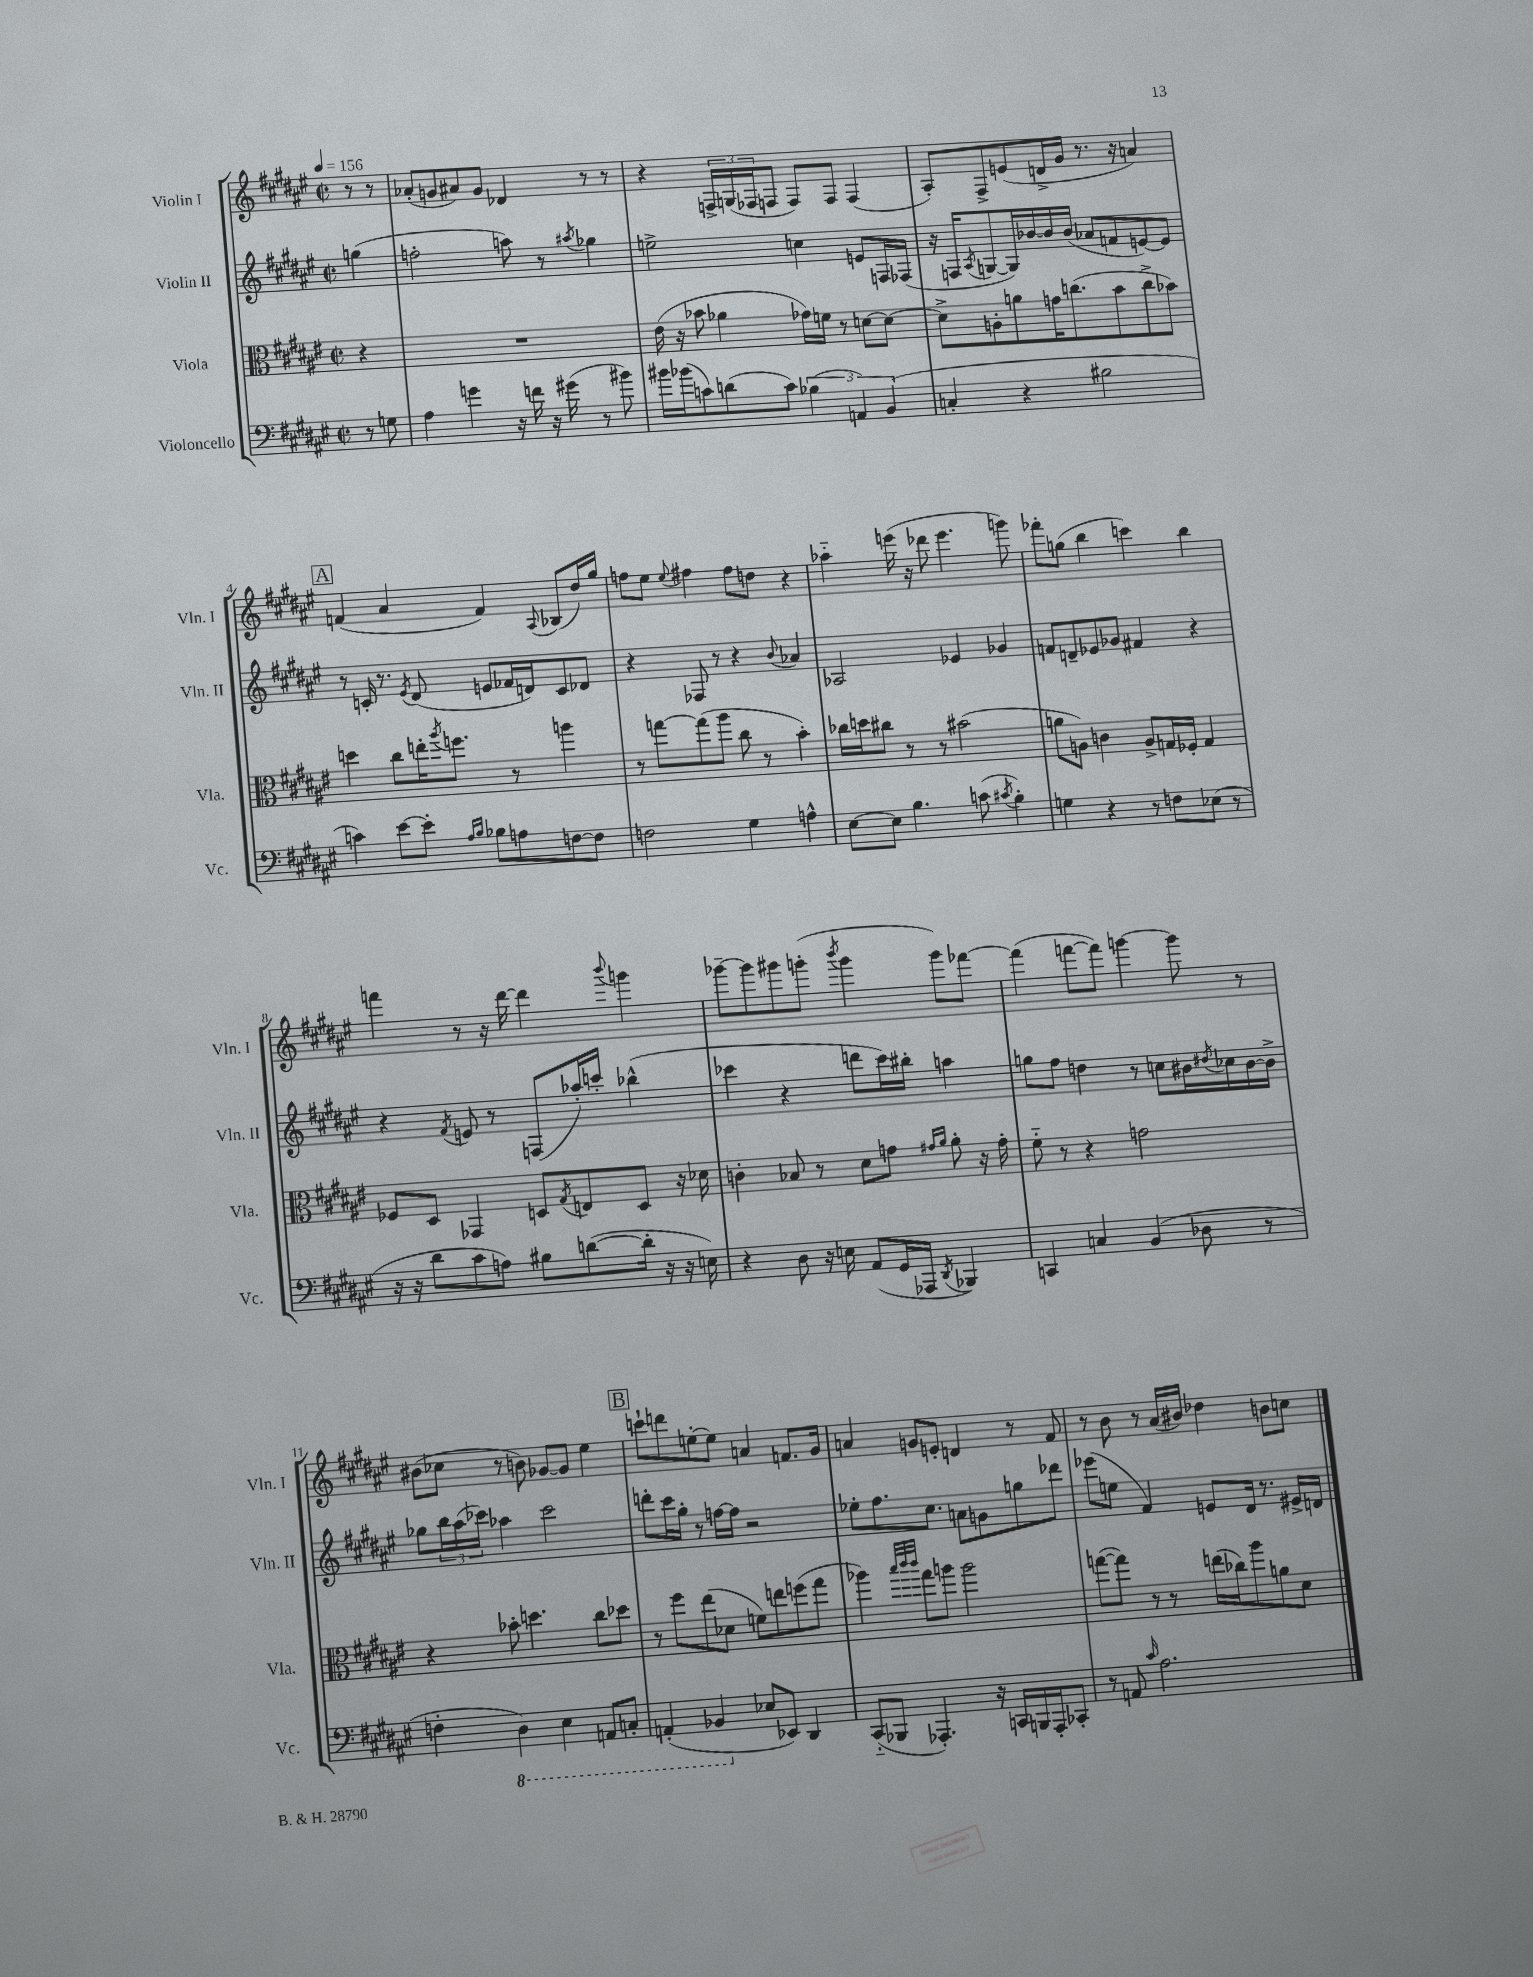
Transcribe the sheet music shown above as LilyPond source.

<<
\new StaffGroup <<
\new Staff = "s0" \with { instrumentName = "Violin I" shortInstrumentName = "Vln. I" } {
    \clef treble \key fis \major \defaultTimeSignature \time 2/2 \partial 4 \tempo 4 = 156
    r8 r8 |
    aes'8-.( g'8 ais'8) g'8 des'4 r8 r8 |
    r4 \tuplet 3/2 { f16-> g16( fes16 } f8 f8) f8 f4( |
    ais8-.) fis8-> e'8( d'16-> gis'16 r8. r16 a'4) |
    \mark \markup { \box "A" } f'4( ais'4 f'4) \appoggiatura { ais8 } bes8( dis''16) gis''16 |
    f''8 eis''8 \appoggiatura { eis''8 } fis''4 fis''8 d''8 r4 |
    aes''4-_ e'''16( r16 des'''8 e'''4. g'''8) |
    fes'''8-. g''8( b''4 c'''4) b''4 |
    f'''4 r8 r16 dis'''16~ dis'''4 \appoggiatura { b'''8 } g'''4 |
    ges'''8~-- ges'''8 gis'''8 g'''8-.( \acciaccatura { b'''8 } g'''4 g'''8) fes'''8~ |
    fes'''4( f'''8~ f'''8) g'''4~ g'''8 r8 |
    bis'8( ces''8 r8 b'8) ges'8~ ges'8 eis''4 |
    \mark \markup { \box "B" } c'''8-! d'''8 e''8~-. e''8 a'4 f'8. gis'16 |
    a'4 g'8 e'8-. d'4 r8 fis'8 |
    r8 b'8 r8 ais'16( bis'16) des''4 b'8 c''8 \bar "|." |
}
\new Staff = "s1" \with { instrumentName = "Violin II" shortInstrumentName = "Vln. II" } {
    \clef treble \key fis \major \defaultTimeSignature \time 2/2 \partial 4
    g''4( |
    f''2-. a''8) r8 \acciaccatura { ais''8 } ges''4 |
    e''2-> c''4 e'8 f16 fes16( |
    r16 f16 \acciaccatura { ais8 } g8~ g16) bes'16~ bes'16 bes'16( aes'8 f'8 e'8~) e'8 |
    \mark \markup { \box "A" } r8 c'16-. r8. \acciaccatura { eis'8 } dis'8( e'8 fes'16 d'16) c'8 des'8 |
    r4 fes8 r8 r4 \appoggiatura { b'8 } aes'4 |
    aes2 ees'4 ges'4 |
    f'8 d'8-- ees'8 ges'8 fis'4 r4 |
    r4 \acciaccatura { fis'8 } e'8 r8 f8( aes''16-.) c'''16-. bes''4-^( |
    ces'''4 r4 d'''8 ces'''16) bis''16-. a''4 |
    g''8 fis''8 d''4 r8 c''8 bis'16 \acciaccatura { dis''8 } ces''16 bis'16~ bis'16-> |
    ges''8 \tuplet 3/2 { b''16 ais''16( ces'''16) } aes''4 ces'''2 |
    \mark \markup { \box "B" } d'''8-. cis'''16 gis''16-. r8 f''16~ f''16 r2 |
    ees''8-. fis''8. cis''8. a'8 g'8 g''8 des'''8 |
    ees'''8( e''8 fis'4) e'8 dis'16 r8. eis'16-> d'16 \bar "|." |
}
\new Staff = "s2" \with { instrumentName = "Viola" shortInstrumentName = "Vla." } {
    \clef alto \key fis \major \defaultTimeSignature \time 2/2 \partial 4
    r4 |
    R1 |
    eis'16( r16 bes'8 aes'4 ges'16) f'16 r8 d'8~ d'8~ |
    d'8-> a8-. a'8 g'16 c''8.( b'8 c''8-> bes'8) |
    \mark \markup { \box "A" } d''4 cis''8 e''16-. \acciaccatura { ais''8 } f''8. r8 a''4 |
    r8 g''8~ g''8( ais''8 cis''8 r8 b'4-.) |
    ces''16 d''16 cis''8 r8 r8 bis'2( |
    a'8 a8) c'4 a8-> g16 fes16-. g4 |
    fes8 dis8 ges,4 d8 \acciaccatura { gis8 } e8 d8 r16 des'16 |
    c'4-. bes8 r8 dis'8 g'8 \grace { gis'16 ais'16 } ais'8-. r16 gis'16-. |
    fis'8-_ r8 r4 g'2 |
    r4 bes'8-. d''4. cis''8 des''8 |
    \mark \markup { \box "B" } r8 fis''8 eis''8( des'8 f'8) e''8 f''8( gis''8 |
    aes''4) \grace { b''32 cis'''32 cis'''32 } gis''8 a''8 a''2 |
    g''8~( g''8) r8 r8 e''16( ces''16) ais''8 a'8 dis'8 \bar "|." |
}
\new Staff = "s3" \with { instrumentName = "Violoncello" shortInstrumentName = "Vc." } {
    \clef bass \key fis \major \defaultTimeSignature \time 2/2 \partial 4
    r8 g8 |
    ais4 g'4 r16 f'16 r16 gis'16( r8 bis'8) |
    bis'16 bes'16( c'8) d'8( c'8) \tuplet 3/2 { bes4( a,4) b,4( } |
    c4-. r4 bis2 |
    \mark \markup { \box "A" } c'4) eis'8~ eis'8-. \grace { ais16 b16 } bes8 a8 f8~ f8 |
    f2 gis4 a4-^ |
    eis8~ eis8 b4. c'8( \acciaccatura { cis'8 } b4-.) |
    g4 r4 r8 f8 ees8( r8 |
    r16 r16 dis'8 cis'8 a8) bis8 d'8~( d'16-. r16 r16 e16) |
    r4 dis8 r16 e16 ais,8( gis,16 aes,,16 \acciaccatura { dis,8 } bes,,4) |
    c,4 c4 b,4( des8 r8 |
    f4-. \ottava #-1 dis,4) eis,4 a,,8 c,8-. |
    \mark \markup { \box "B" } a,,4-.( bes,,4 \ottava #0 ees8 ees,8) dis,4 |
    cis,8-_( bes,,8 aes,,4.-.) r16 c,16 b,,16 aes,,16-. ces,8-. |
    r8 a,8 \grace { cis'16 } ais2. \bar "|." |
}
>>
>>
